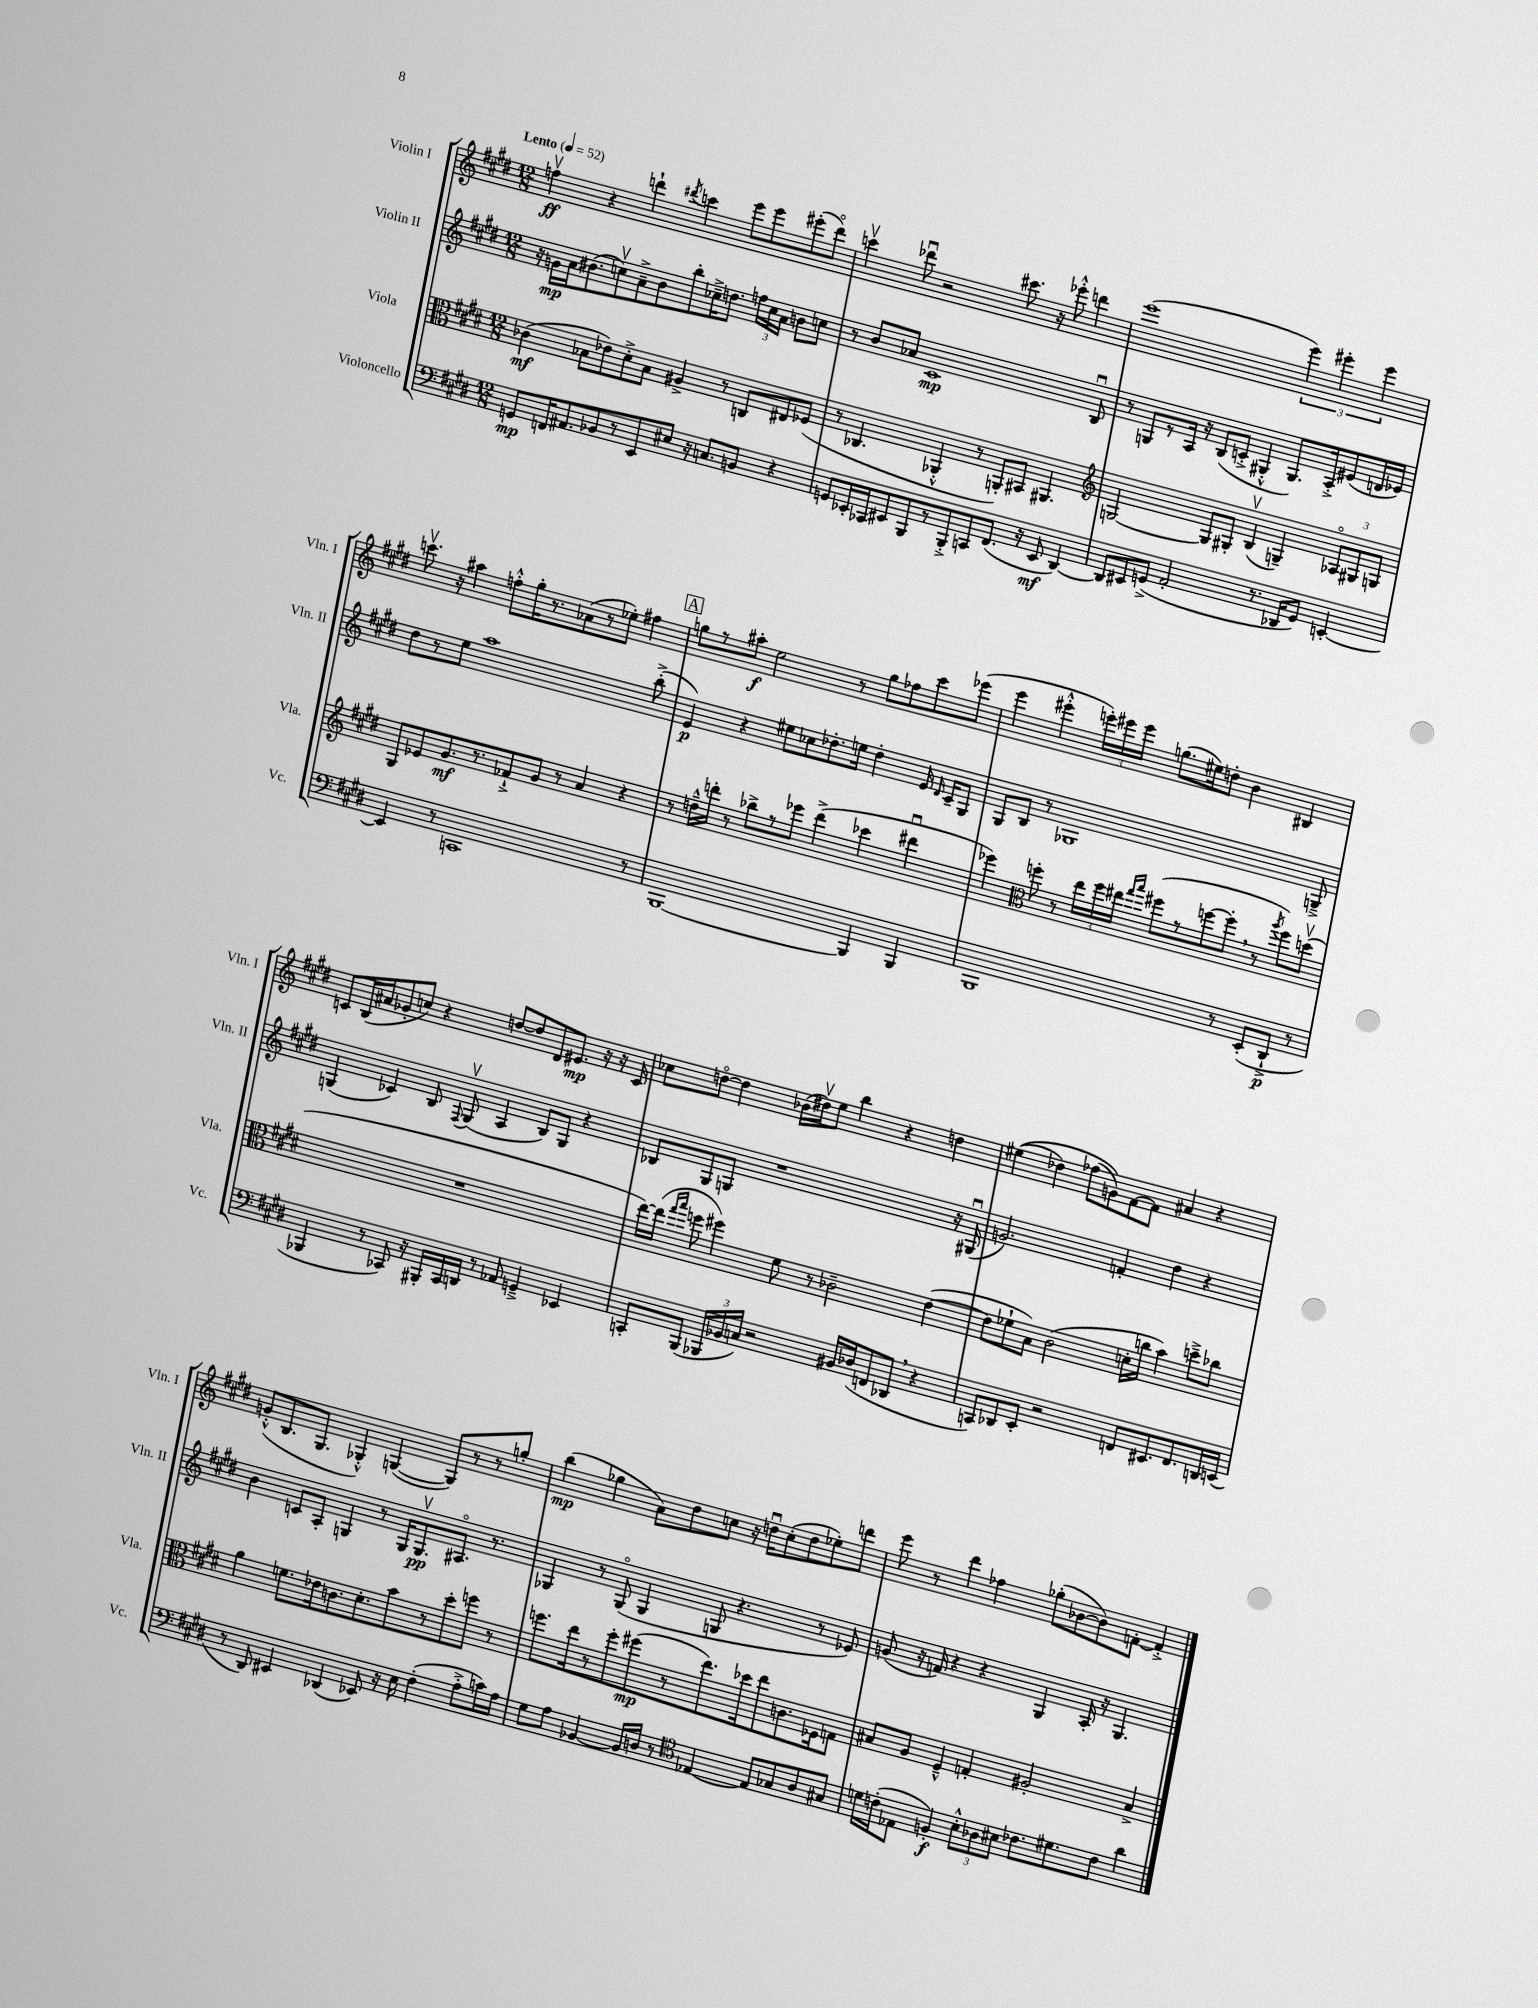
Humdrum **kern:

**kern	**dynam	**kern	**dynam	**kern	**dynam	**kern	**dynam
*part4	*part4	*part3	*part3	*part2	*part2	*part1	*part1
*staff4	*staff4	*staff3	*staff3	*staff2	*staff2	*staff1	*staff1
*I"Violoncello	*	*I"Viola	*	*I"Violin II	*	*I"Violin I	*
*I'Vc.	*	*I'Vla.	*	*I'Vln. II	*	*I'Vln. I	*
*clefF4	*	*clefC3	*	*clefG2	*	*clefG2	*
*k[f#c#g#d#]	*	*k[f#c#g#d#]	*	*k[f#c#g#d#]	*	*k[f#c#g#d#]	*
*M12/8	*	*M12/8	*	*M12/8	*	*M12/8	*
*MM52	*	*MM52	*	*MM52	*	*MM52	*
=1	=1	=1	=1	=1	=1	=1	=1
!	!	!	!	!	!	!LO:TX:a:B:t=Lento	!
8GGn/L	mp	(4c-X\	mf	16r	.	4ffnv\	ff
.	.	.	.	16gn\LL	mp	.	.
16FFn/K	.	.	.	16a\J	.	.	.
8.AA#X/	.	.	.	(8.b#X\	.	.	.
.	.	8B-X\L	.	.	.	4r	.
8BB-X/	.	8e-X\)	.	8ccnv\)	.	.	.
8r	.	8d#'^\	.	8a~^\	.	4dddn`\	.
8EE/	.	8B-\J	.	8b#\	.	.	.
.	.	.	.	.	.	8qddd#X/	.
8E#X/J	.	4A#X^/	.	8bb'\	.	4cccn\	.
16r	.	.	.	16cc-X~^\K	.	.	.
8.Cn/L	.	.	.	8.ddn\J	.	.	.
.	.	8r	.	.	.	8eee\L	.
8BBn/J	.	8Cn/L	.	24ffn\LL	.	8eee\	.
.	.	.	.	24cc-\	.	.	.
.	.	.	.	24a\JJ	.	.	.
4r	.	8E#X/	.	8bn\L	.	(8eee#X'\	.
.	.	(8F-X/J	.	8ccn\J	.	8ddd#\J)	.
=2	=2	=2	=2	=2	=2	=2	=2
8GGn/L	.	8r	.	8r	.	4cccnv\	.
16EE-X'/L	.	4.C-X/	.	8b/L	.	.	.
16CC-X/J	.	.	.	.	.	.	.
8EE#X/	.	.	.	8a-X/J	.	8ddd-Xu\	.
8BBB/	.	.	.	1c#	mp	2r	.
8r	.	4AA-X'^^/	.	.	.	.	.
8BBB'^/	.	.	.	.	.	.	.
8CCn/	.	8r	.	.	.	.	.
(8.FF#/J	.	8AAn'/L)	.	.	.	8.ccc#X\	.
.	.	8BB#X/J	.	.	.	.	.
16r	.	.	.	.	.	16r	.
8EE#/	mf	4.AA#X/	.	.	.	8eee-X'^^\	.
[4DD#/)	.	.	.	.	.	4dddn\	.
.	.	.	.	8Bu/	.	.	.
=3	=3	=3	=3	=3	=3	=3	=3
*	*	*clefG2	*	*	*	*	*
8DD#/L]	.	[2Gn/	.	8r	.	(1eee	.
8EE#X/	.	.	.	8Gn/L	.	.	.
(8GGn^/J	.	.	.	8r	.	.	.
2AA'/	.	.	.	16A/Jk	.	.	.
.	.	.	.	16r	.	.	.
.	.	8G/L]	.	(8B/L	.	.	.
.	.	8G#X'/J	.	8cn'^/J	.	.	.
.	.	(4Bv/	.	4G#X'^^/	.	.	.
8.r	.	.	.	.	.	.	.
.	.	4Gn~/)	.	8.G#/L)	.	6eee\)	.
16DD-X/KL	.	.	.	.	.	.	.
8GG/J)	.	.	.	.	.	.	.
.	.	.	.	.	.	6eee#X'\	.
.	.	.	.	16A'^/k	.	.	.
[4EEn'/	.	12A-X/L	.	(8e#X/	.	.	.
.	.	12G#X/	.	.	.	6eee#\	.
.	.	.	.	16dn/L	.	.	.
.	.	12Gn/J	.	.	.	.	.
.	.	.	.	16e-X/JJ)	.	.	.
!!LO:LB:g=z
=4	=4	=4	=4	=4	=4	=4	=4
4EE/]	.	8G#/L	.	8dd#\L	.	8.cccnv\	.
.	.	8e-X/	.	8r	.	.	.
.	.	.	.	.	.	16r	.
8r	.	8.g#/	mf	8ee\J	.	4aa#X\	.
1CCn	.	.	.	1aa	.	.	.
.	.	8.r	.	.	.	.	.
.	.	.	.	.	.	8ffn'^^\L	.
.	.	8f-X`^/	.	.	.	16gg#'\K	.
.	.	.	.	.	.	8.r	.
.	.	8g#/J	.	.	.	.	.
.	.	8r	.	.	.	(8a-X\	.
.	.	4a/	.	.	.	8r	.
.	.	.	.	.	.	8ee-X'\J)	.
.	.	4r	.	.	.	4ff#X\	.
8r	.	.	.	(8bb'^\	.	.	.
!!LO:REH:place=s1:t=A
=5	=5	=5	=5	=5	=5	=5	=5
[1BBB	.	8r	.	4e/)	p	8ggn\L	.
.	.	16ddn~^^\LL	.	.	.	8r	.
.	.	16dddn'\JJ	.	.	.	.	.
.	.	8r	.	4r	.	8aa#X'\J	f
.	.	8bb-X^\L	.	.	.	2ee\	.
.	.	8r	.	8ee#X\L	.	.	.
.	.	8eee-X\J	.	8cc-X\	.	.	.
.	.	(4ddd^\	.	8.dd-X'\	.	.	.
.	.	.	.	.	.	8r	.
.	.	.	.	16een\Jk	.	.	.
4BBB/]	.	4ccc-X\	.	4dd-'\	.	8gg\L	.
.	.	.	.	.	.	8ff-X\	.
4BBB/	.	4ddd#Xu\	.	16e/	.	8ccc#\	.
.	.	.	.	16qqd#/	.	.	.
.	.	.	.	16c#~/KL	.	.	.
.	.	.	.	8G#/J	.	(8eee-X\J	.
=6	=6	=6	=6	=6	=6	=6	=6
1BBB	.	4eee-X\)	.	8G#/L	.	4eee\	.
.	.	.	.	8B/J	.	.	.
*	*	*clefC3	*	*	*	*	*
.	.	8ffn'\	.	8r	.	4eee#X'^^\	.
.	.	8r	.	1G-X	.	.	.
.	.	24ee\LL	.	.	.	24eeen'\LL)	.
.	.	24ff\	.	.	.	24eee#X\	.
.	.	24ee#X\JJ	.	.	.	24eee#\JJ	.
.	.	16qqgg#/LL	.	.	.	.	.
.	.	16qqbb/JJ	.	.	.	.	.
.	.	(8ff#X\L	.	.	.	(8.ggn\L	.
.	.	8r	.	.	.	.	.
.	.	.	.	.	.	16ee#X\k)	.
.	.	[8ffn\	.	.	.	8ddn'\J	.
8r	.	8ff',\J]	.	.	.	4b\	.
(8EE'/L	.	8r	.	.	.	.	.
.	.	8qaa/	.	.	.	.	.
8DD#`^/J	p	8ff\L)	.	.	.	4B#X/	.
8r	.	(8ddnv\J	.	8Gn~^/	.	.	.
!!LO:LB:g=z
=7	=7	=7	=7	=7	=7	=7	=7
4BBB-X/	.	1.r	.	(4Gn/	.	8cn/L	.
.	.	.	.	.	.	(16B/L	.
.	.	.	.	.	.	16a#X/J	.
8r	.	.	.	4c-X/)	.	8g-X'/	.
8CC-X/)	.	.	.	.	.	8ccn/J)	.
16r	.	.	.	8B/	.	4r	.
16BBB#X'/LL	.	.	.	.	.	.	.
.	.	.	.	8qqF#/	.	.	.
16CC-/	.	.	.	(8Gv/	.	.	.
16DDn/JJ	.	.	.	.	.	.	.
8r	.	.	.	4A/	.	[8ddn/L	.
8AA-X/	.	.	.	.	.	8dd/]	.
4GGn~^/	.	.	.	8B/L)	.	8d#/	.
.	.	.	.	8G/J	.	8.e#X/J	mp
4EE-X/	.	.	.	4r	.	.	.
.	.	.	.	.	.	16r	.
.	.	.	.	.	.	16r	.
.	.	.	.	.	.	16c/	.
=8	=8	=8	=8	=8	=8	=8	=8
8CCn'/L	.	[16ee\LL)	.	8B-X/L	.	8cc-X\L	.
.	.	(16ee\JJ]	.	.	.	.	.
.	.	16qqgg#/LL	.	.	.	.	.
.	.	16qqbb/JJ	.	.	.	.	.
(8BBB/J	.	8ffn\	.	8G#/	.	[8ddn\J	.
24BBB-X/LL	.	4ff#X\)	.	8Gn/J	.	4dd\]	.
24BB-X/	.	.	.	.	.	.	.
24Cn/JJ)	.	.	.	.	.	.	.
2r	.	.	.	1r	.	.	.
.	.	8f#\	.	.	.	(16b-X\LL	.
.	.	.	.	.	.	16dd#Xv\J)	.
.	.	8r	.	.	.	8ee\J	.
.	.	2c-X~\	.	.	.	4bb\	.
16BB#X/LL	.	.	.	.	.	.	.
(16D-X/J	.	.	.	.	.	.	.
8FFn/	.	.	.	.	.	4r	.
8DD-X,/J	.	.	.	.	.	.	.
4r	.	([4e\	.	.	.	4ddn\	.
.	.	.	.	16r	.	.	.
.	.	.	.	(16G#Xu/	.	.	.
=9	=9	=9	=9	=9	=9	=9	=9
8CCn/L)	.	8e\L]	.	2.gn/)	.	((4ee#X\	.
8DD-X/	.	8f-X`\	.	.	.	.	.
8EE'/J	.	8B\J)	.	.	.	4dd-X\)	.
2r	.	(2c#\	.	.	.	.	.
.	.	.	.	.	.	(8ff-X\L	.
.	.	.	.	.	.	8gn\))	.
.	.	.	.	4fn'/	.	[8f#\	.
8FFn/L	.	16dn'\LL	.	.	.	8f#\J]	.
.	.	16ccn\JJ	.	.	.	.	.
8.EE#X/	.	4b\)	.	4dd#\	.	4a#X/	.
8.FF/	.	.	.	.	.	.	.
.	.	8ddn~^\L	.	4r	.	4r	.
16DDn/L	.	8cc-X\J	.	.	.	.	.
(16EEn/JJ	.	.	.	.	.	.	.
!!LO:LB:g=z
=10	=10	=10	=10	=10	=10	=10	=10
8r	.	4a\	.	4b\	.	(8gn'^^/L	.
8DD#/)	.	.	.	.	.	8.B/	.
4EE#X/	.	8.fn\L	.	8cn/L	.	.	.
.	.	.	.	.	.	8.G#/J	.
.	.	.	.	8A'/J	.	.	.
.	.	16e-X\k	.	.	.	.	.
(4DD-X/	.	8.cn\	.	4Gn/	.	4G-X'^^/)	.
.	.	8.d#'\	.	.	.	.	.
8EE-X/)	.	.	.	8r	.	([4Gn/	.
16r	.	8b\	.	16G/KL	.	.	.
16E\	.	.	.	8.Gv/	pp	.	.
(4F#'\	.	8r	.	.	.	8G/L])	.
.	.	8dd#'\	.	8.A#X/J	.	8r	.
8A'^\L	.	8ffn\J	.	.	.	8r	.
.	.	.	.	8.r	.	.	.
16cn\L)	.	8r	.	.	.	8ggn'/J	.
16A\JJ	.	.	.	.	.	.	.
=11	=11	=11	=11	=11	=11	=11	=11
8G#\L	.	8.ffn\L	.	4G-X/	.	(4bb\	mp
8A\J	.	.	.	.	.	.	.
.	.	16ee\k	.	.	.	.	.
[4BB-X/	.	8r	.	8r	.	4gg-X\	.
.	.	8ff'\	.	(8G-/	.	.	.
16BB-/LL]	.	(8ff#X\	mp	4G-/	.	8a\L)	.
16Dn/JJ	.	.	.	.	.	.	.
8r	.	8r	.	.	.	8dd#\	.
*clefC4	*	*	*	*	*	*	*
[4E-X/	.	8.ee\)	.	8Gn/	.	8ccn\J	.
.	.	.	.	4.r	.	16r	.
.	.	16dd-X\k	.	.	.	16ddnu\KL	.
8E-/L]	.	8ee\	.	.	.	(8cc'\	.
8G-X/	.	8.cn\	.	.	.	8dd\	.
8A/	.	.	.	8r	.	8ee-X'\)	.
.	.	16F-X\k	.	.	.	.	.
8G#X/J	.	8Gn\J	.	8e-X/)	.	8dddn\J	.
=12	=12	=12	=12	=12	=12	=12	=12
16dn\LL	.	8B#X/L	.	(8gn/	.	8eee\	.
(16cn'\J	.	.	.	.	.	.	.
8E-X\J	.	8A/J	.	16r	.	8r	.
.	.	.	.	16fn/)	.	.	.
4Fn'/)	f	4F#~^^/	.	4r	.	4ddd#\	.
12B'^^\L	.	4Gn'/	.	4r	.	4ff-X\	.
12A-X\	.	.	.	.	.	.	.
12B#X\J	.	.	.	.	.	.	.
8.c-X\L	.	2A#X'/	.	4G#/	.	(8gg-X'\L	.
.	.	.	.	.	.	[8b-X\	.
8.d#X\	.	.	.	.	.	.	.
.	.	.	.	16A'/	.	8b-\])	.
.	.	.	.	16r	.	.	.
8c-\J	.	.	.	4.G#/	.	[8fn'\J	.
4a\	.	4B#^/	.	.	.	4f'^/]	.
==	==	==	==	==	==	==	==
*-	*-	*-	*-	*-	*-	*-	*-
